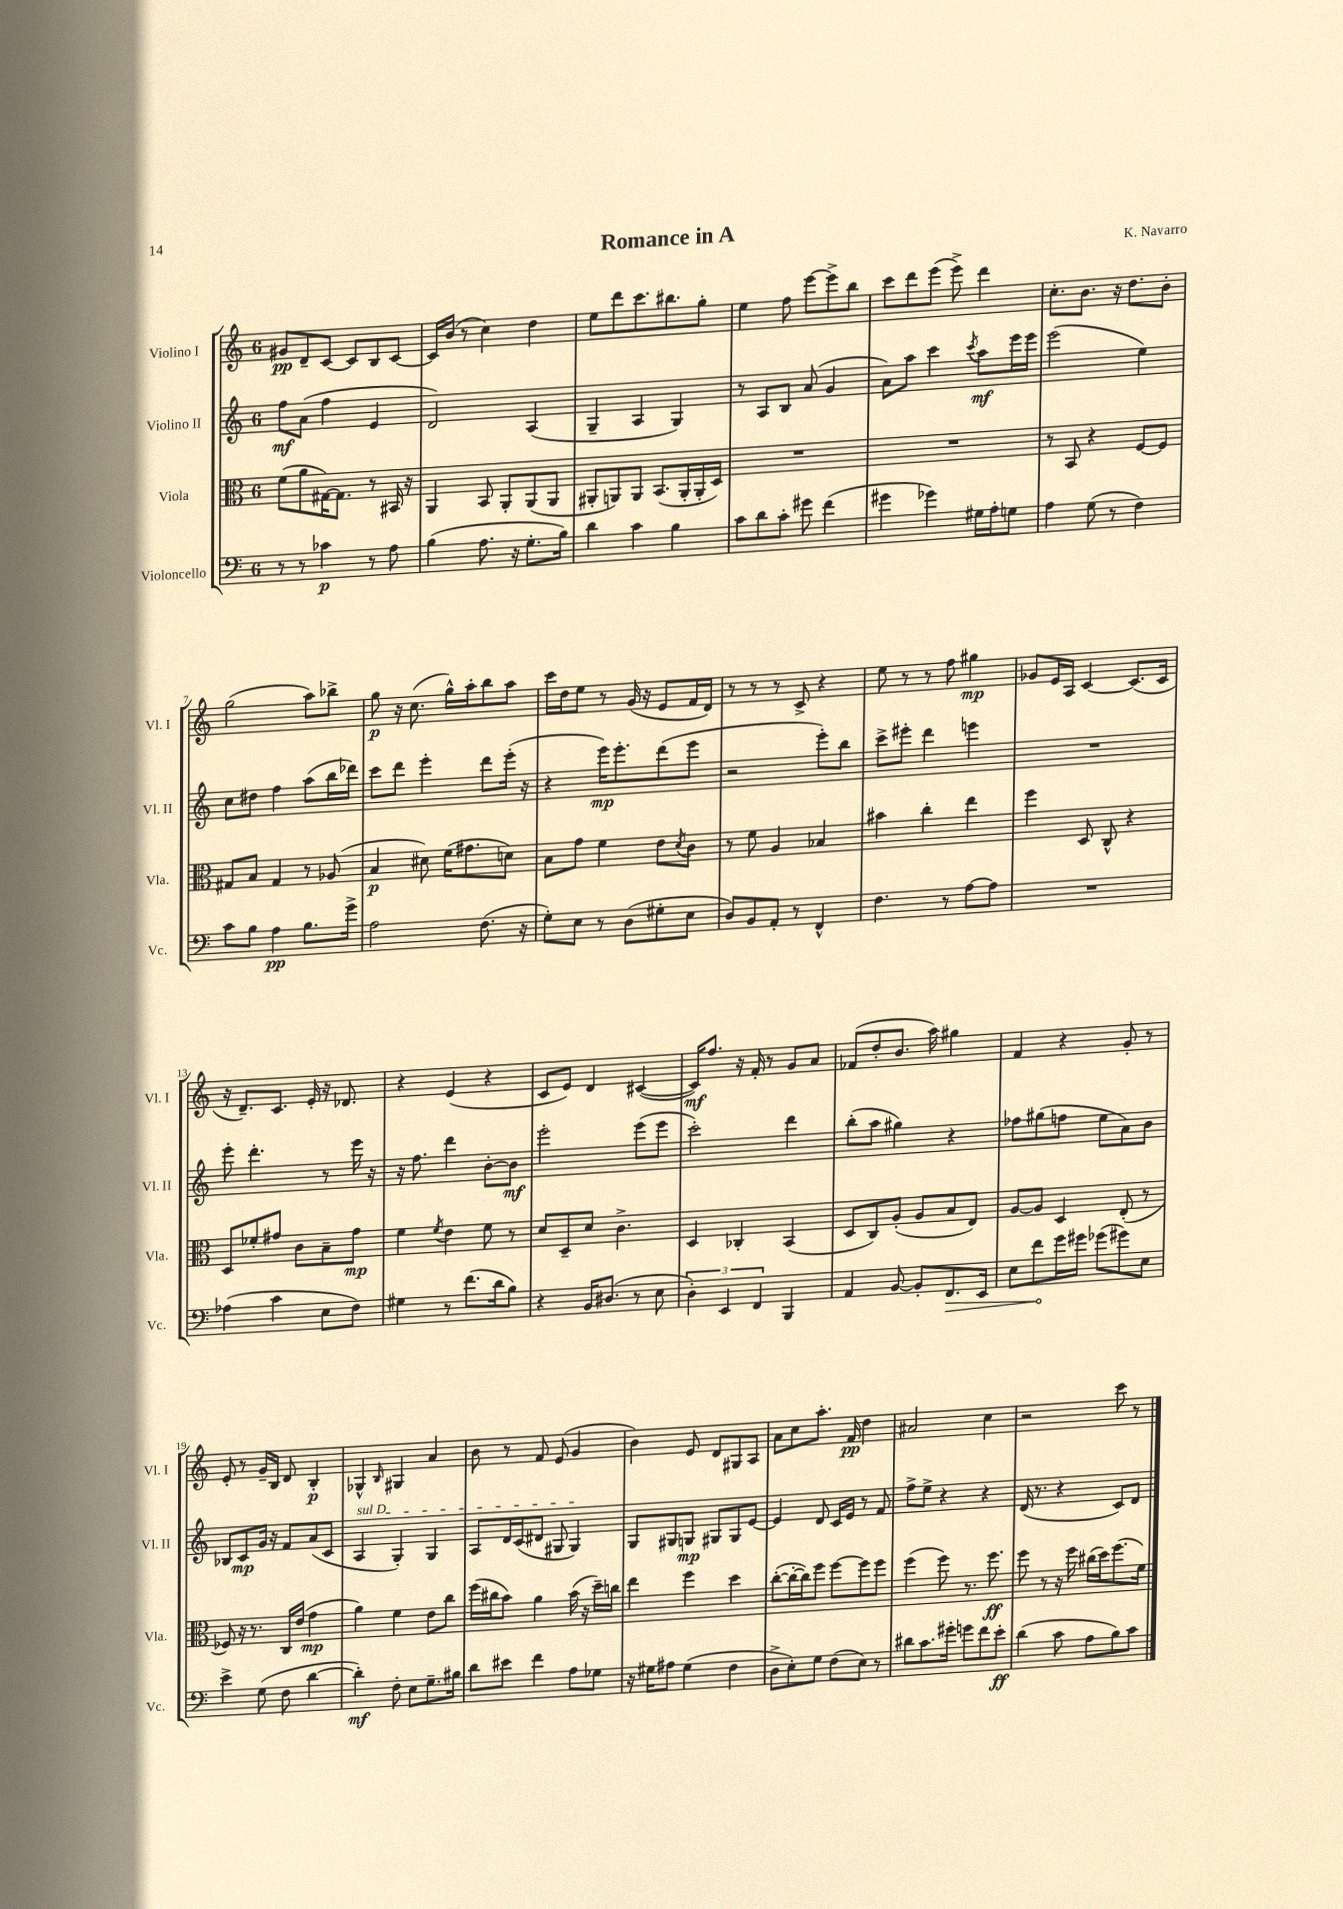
\header { title = "Romance in A" composer = "K. Navarro" }
<<
\new StaffGroup <<
\new Staff = "s0" \with { instrumentName = "Violino I" shortInstrumentName = "Vl. I" } {
    \clef treble \key c \major \once \override Staff.TimeSignature.style = #'single-digit \time 6/8
    gis'8\pp d'8-- c'8~ c'8 b8 c'8~ |
    c'16 b'16( r8 c''4) d''4 |
    e''8 d'''8 c'''8. bis''8. g''8-. |
    e''4 f''8 e'''8~ e'''8-> b''8 |
    c'''8 d'''8 e'''8( e'''8->) d'''4 |
    c''8.-. b'8. r16 d''8. b'8-. |
    g''2( a''8) bes''8-> |
    g''8\p r16 c''8.( g''16-^) a''16-. b''8 a''8 |
    c'''16 d''16 e''8 r8 g'16( r16 e'8 f'16 d'16) |
    r8 r8 r8 c'8-> r4 |
    e''8 r8 r8 f''8 gis''4\mp |
    ges'8 e'16 a16 c'4~ c'8.( c'16 |
    r16 d'8.--) c'8. e'16-. r16 des'8. |
    r4 e'4( r4 |
    c'8 e'8) d'4 cis'4~( |
    cis'16\mf) f''8. r16 f'16-. r8 g'8 a'8 |
    fes'8( d''8-. b'8. a''16) gis''4 |
    f'4 r4 g'8-. r8 |
    e'8-. r8 g'16-- b16 d'8 b4-.\p |
    ges4-^ \grace { b16 } gis4 a'4 |
    b'8 r8 f'8 e'8( g'4 |
    b'4) e'8 d'8 gis8 a8 |
    a'8 c''8 a''8.-. f'16\pp d''4 |
    ais'2 c''4 |
    r2 c'''8 r8 \bar "|." |
}
\new Staff = "s1" \with { instrumentName = "Violino II" shortInstrumentName = "Vl. II" } {
    \clef treble \key c \major \once \override Staff.TimeSignature.style = #'single-digit \time 6/8
    f''8\mf a'8( f''4 e'4 |
    d'2) a4( |
    g4-- a4 g4) |
    r8 a8 b8 a'8( g'4 |
    a'8) a''8 c'''4 \acciaccatura { c'''8 } a''8\mf e'''16 e'''16 |
    e'''2( e''4) |
    c''8 dis''8 f''4 a''8( b''16 des'''16) |
    c'''8 d'''8 e'''4-. d'''8 e'''16-.( r16 |
    r4 e'''16\mp) e'''8.-. d'''8( e'''8 |
    r2 e'''8-.) b''8 |
    c'''8-> eis'''8-. d'''4 e'''4 |
    R2. |
    e'''8-. d'''4.-. r8 e'''16 r16 |
    r16 f''8. d'''4 b'8~-. b'8\mf |
    e'''2-. e'''8( e'''8 |
    c'''2-.) d'''4 |
    b''8-.( a''8 gis''4) r4 |
    fes''8 gis''8( f''8 e''8 a'8) b'8 |
    bes8 c'8\mp g'16 r16 f'8 a'8( c'8 |
    \once \override TextSpanner.bound-details.left.text = \markup { \italic "sul D" } a4\startTextSpan g4-.) g4 |
    a8 d'16 c'16( dis'8 gis8 gis4\stopTextSpan) |
    g8 gis8 g8\mp gis8 gis8 e'8~ |
    e'4 d'8 c'16 e'16 r8 f'8 |
    f''8-> e''8-> r4 r4 |
    d'16( r8. r4 c'8) d'8 \bar "|." |
}
\new Staff = "s2" \with { instrumentName = "Viola" shortInstrumentName = "Vla." } {
    \clef alto \key c \major \once \override Staff.TimeSignature.style = #'single-digit \time 6/8
    f'8( a'8 gis16~) gis8. r8 bis,16 r16 |
    a,4 b,8 a,8-. a,8( a,8 |
    ais,8-. a,8) a,8 b,8.( a,16-. a,16-. d16) |
    R2. |
    R2. |
    r8 b,8 r4 f8~ f8 |
    gis8 b8 gis4 r8 aes8( |
    b4\p dis'8) f'16( gis'8. d'8) |
    b8 g'8 f'4 e'8 \acciaccatura { d'8 } c'8 |
    r8 f'8 a4 bes4 |
    bis'4 c''4-. e''4 |
    f''4 d8 c8-^ r4 |
    d8 fes'8-. gis'8 c'8 b8-- gis'8\mp |
    f'4 \acciaccatura { f'8 } e'4 f'8 r8 |
    d'8 d8-- d'8 c'4.-> |
    d4 ces4-. b,4( |
    d8 c8) a8-.( a8 b8 e8) |
    a8~ a8 d4 e8-.( r8 |
    fes8) r16 r8. c16 e'16( g'4\mp |
    a'4) f'4 e'8 c''8 |
    f''16( cis''16 b'8) a'4 b'16( r16 d''16--) c''16 |
    e''4 f''4 d''4 |
    c''8~-.( c''16~-. c''16) f''8 f''8~ f''8 f''8 |
    f''4( f''8) r8. f''8.\ff |
    f''8 r8 r16 f''16 cis''16( d''16) f''8.( f'16) \bar "|." |
}
\new Staff = "s3" \with { instrumentName = "Violoncello" shortInstrumentName = "Vc." } {
    \clef bass \key c \major \once \override Staff.TimeSignature.style = #'single-digit \time 6/8
    r8 r8 ces'4\p r8 a8 |
    b4( a8. r16 g8.-. b16) |
    d'4 c'4 b4 |
    c'8 d'8 c'8-. gis'8 f'4( |
    gis'4 ges'4) gis16 a16-. g8 |
    a4 g8( r8 f4) |
    c'8 b8 a4\pp b8. g'16-> |
    a2 f8.( r16 |
    g8-.) e8 r8 d8( gis8-. e8 |
    d8) b,8 a,8-. r8 f,4-^ |
    f4. r8 a8~ a8 |
    R2. |
    aes4( c'4 e8 f8) |
    gis4 r8 f'8.( d'16 b8) |
    r4 b,16 dis8.( r8 e8 |
    \tuplet 3/2 { d4-.) e,4 f,4 } b,,4 |
    a,4 b,8~ b,8-. \once \override Hairpin.circled-tip = ##t f,8.\> e,16 |
    e8 f'8\! g'16 gis'16 ges'8( gis'8) e8 |
    e'4-> g8( f8 d'4~ |
    d'4-.\mf) f8-. e8 g8.-- bis16 |
    d'8 eis'8 f'4 a8 ges8 |
    r16 gis16 ais8 gis4( f4 |
    d8-> e8-.) g8 f8( e8) r8 |
    dis'8 c'8. gis'16-. g'8 f'8 e'8-.\ff |
    d'4( c'8 a8 b8) c'8 \bar "|." |
}
>>
>>
